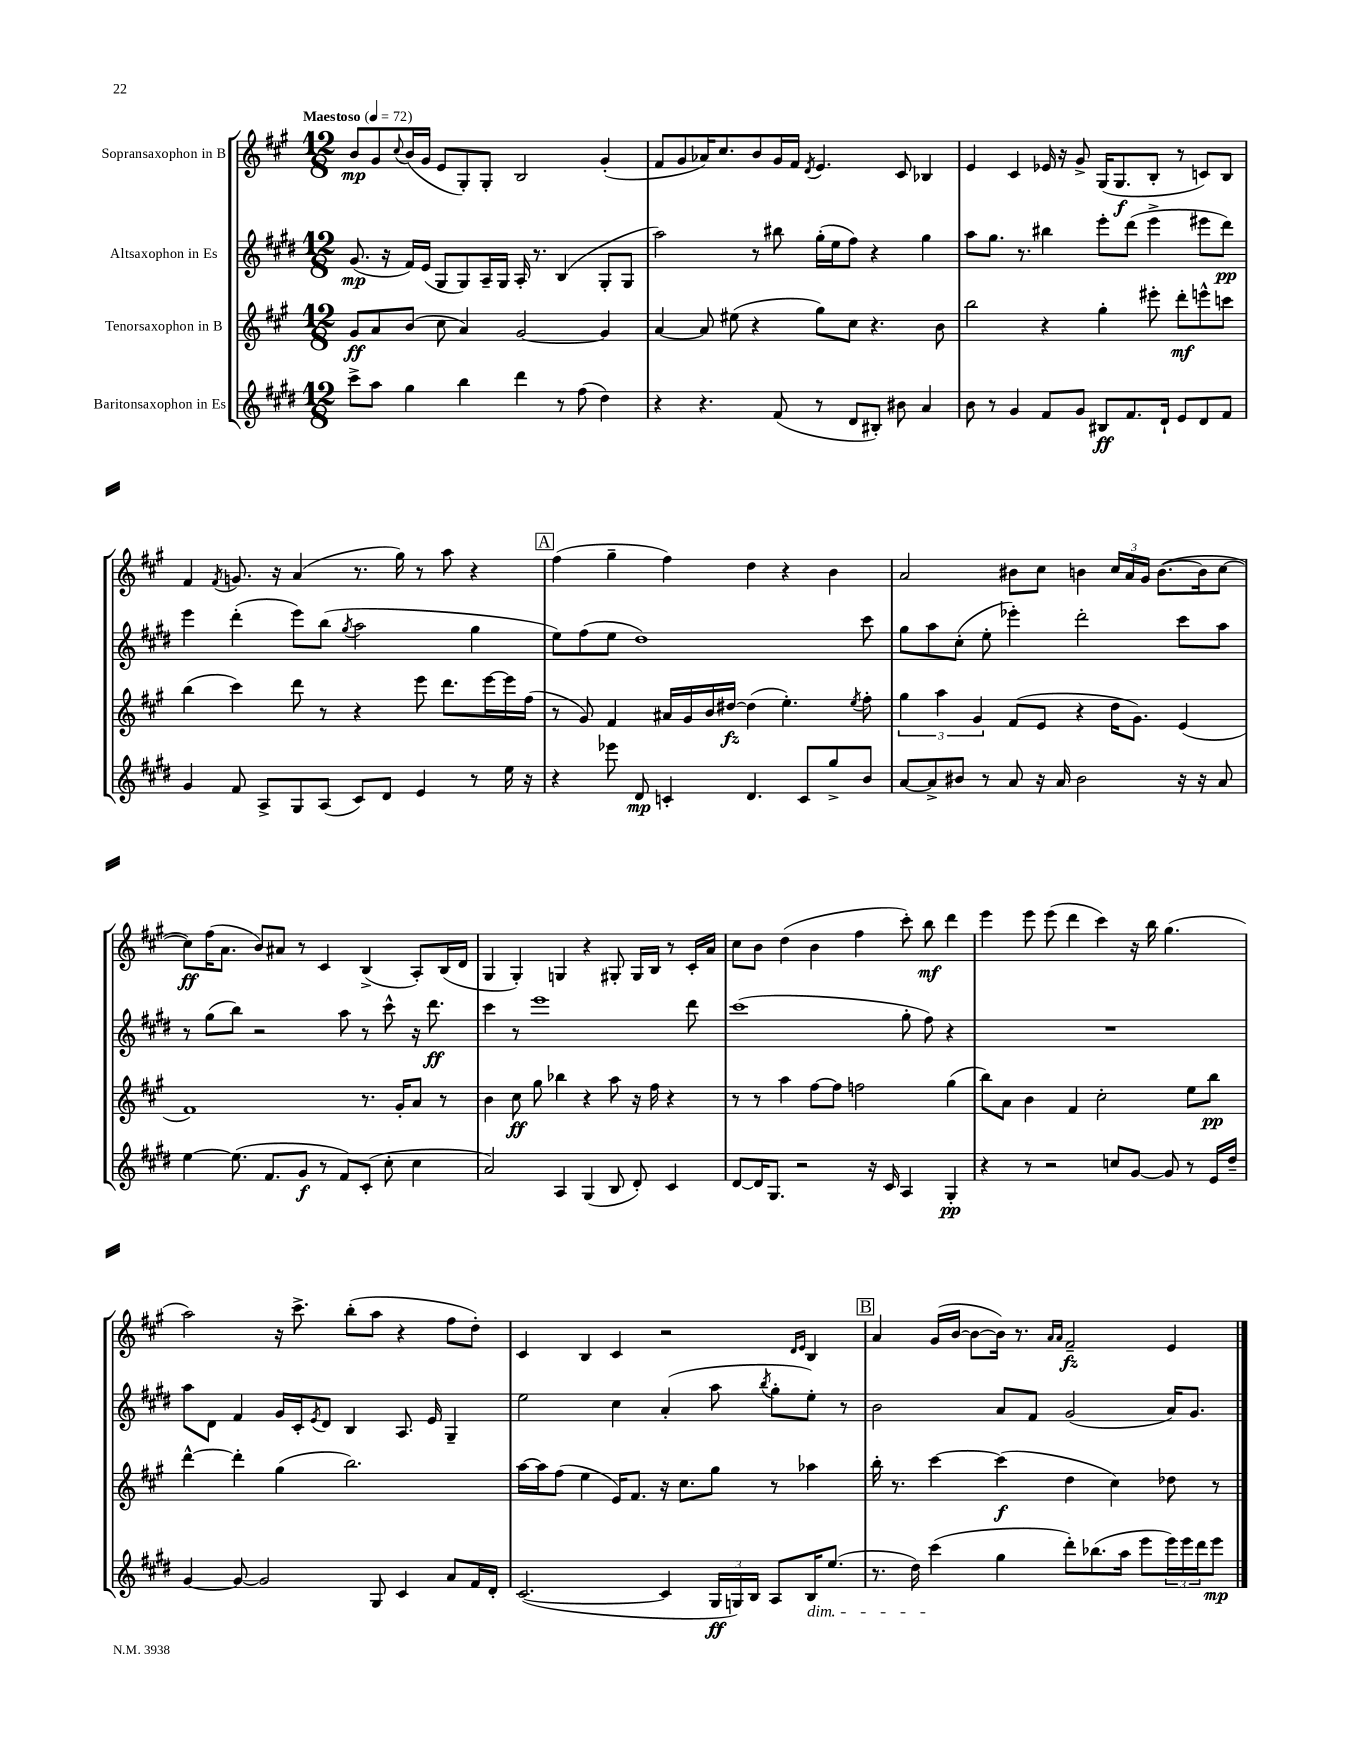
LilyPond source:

<<
\new StaffGroup <<
\new Staff = "s0" \with { instrumentName = "Sopransaxophon in B" } {
    \clef treble \key a \major \numericTimeSignature \time 12/8 \tempo "Maestoso" 4 = 72
    b'8\mp gis'8 \appoggiatura { cis''8 } b'16( gis'16 e'8 gis8-.) gis8-. b2 gis'4-.( |
    fis'8 gis'8 aes'16) cis''8. b'8 gis'16 fis'16 \acciaccatura { d'8 } e'4. cis'8 bes4 |
    e'4 cis'4 ees'16 r16 gis'8-> gis16( gis8.\f b8-. r8 c'8) b8 |
    fis'4 \acciaccatura { fis'8 } g'8. r16 a'4( r8. gis''16) r8 a''8 r4 |
    \mark \markup { \box "A" } fis''4( gis''4-- fis''4) d''4 r4 b'4 |
    a'2 bis'8 cis''8 b'4 \tuplet 3/2 { cis''16 a'16 gis'16 } b'8.~( b'16 cis''8~ |
    cis''8\ff) fis''16( a'8. b'8) ais'8 r8 cis'4 b4->( a8-.) b16( d'16 |
    gis4 gis4-.) g4 r4 gis8-. gis16 b16 r8 cis'16-. a'16 |
    cis''8 b'8 d''4( b'4 fis''4 cis'''8-.) b''8\mf d'''4 |
    e'''4 e'''8 e'''8( d'''4 cis'''4) r16 b''16 gis''4.( |
    a''2) r16 cis'''8.-> b''8-.( a''8 r4 fis''8 d''8-.) |
    cis'4 b4 cis'4 r2 \grace { d'16 e'16 } b4 |
    \mark \markup { \box "B" } a'4 gis'16( b'16~ b'8~ b'16) r8. \grace { a'16 a'16 } fis'2--\fz e'4 \bar "|." |
}
\new Staff = "s1" \with { instrumentName = "Altsaxophon in Es" } {
    \clef treble \key e \major \numericTimeSignature \time 12/8
    gis'8.\mp( r16 fis'16) e'16( gis8 gis8) a16-- gis16 a16-. r8. b4( gis8-. gis8 |
    a''2) r8 bis''8 gis''16-.( e''16 fis''8) r4 gis''4 |
    a''8 gis''8. r8. bis''4 e'''8-. dis'''8( e'''4-> eis'''8 dis'''8\pp) |
    e'''4 dis'''4-.( e'''8) b''8( \acciaccatura { gis''8 } a''2 gis''4 |
    \mark \markup { \box "A" } e''8) fis''8( e''8 dis''1) cis'''8 |
    gis''8 a''8 cis''8-.( e''8-. ees'''4-.) dis'''2-. cis'''8 a''8 |
    r8 gis''8( b''8) r2 a''8 r8 cis'''8-^ r16 dis'''8.\ff |
    cis'''4 r8 e'''1 dis'''8 |
    cis'''1( gis''8-. fis''8) r4 |
    R1. |
    a''8 dis'8 fis'4 gis'16 cis'16-. \acciaccatura { e'8 } dis'8 b4 a8. e'16 gis4-- |
    e''2 cis''4 a'4-.( a''8 \acciaccatura { b''8 } gis''8-. e''8-.) r8 |
    \mark \markup { \box "B" } b'2 a'8 fis'8 gis'2( a'16) gis'8. \bar "|." |
}
\new Staff = "s2" \with { instrumentName = "Tenorsaxophon in B" } {
    \clef treble \key a \major \numericTimeSignature \time 12/8
    gis'8\ff a'8 b'8( cis''8 a'4) gis'2~ gis'4 |
    a'4~ a'8 eis''8( r4 gis''8) cis''8 r4. b'8 |
    b''2 r4 gis''4-. eis'''8-. d'''8-.\mf e'''8-^ c'''8 |
    b''4( cis'''4) d'''8 r8 r4 e'''8 d'''8. e'''16~ e'''16 fis''16( |
    \mark \markup { \box "A" } r8 gis'8) fis'4 ais'16 gis'16 b'16 dis''16~\fz dis''4( e''4.-.) \acciaccatura { e''8 } fis''8-. |
    \tuplet 3/2 { gis''4 a''4 gis'4 } fis'8( e'8 r4 d''16 gis'8.) e'4( |
    fis'1) r8. gis'16-. a'8 r8 |
    b'4 cis''8\ff gis''8 bes''4 r4 a''8 r16 fis''16 r4 |
    r8 r8 a''4 fis''8~ fis''8 f''2 gis''4( |
    b''8) a'8 b'4 fis'4 cis''2-. e''8 b''8\pp |
    d'''4~-^ d'''4-. gis''4( b''2.) |
    a''16~ a''16 fis''8( e''4 e'16) fis'8. r16 cis''8. gis''8 r8 aes''4 |
    \mark \markup { \box "B" } b''16-. r8. cis'''4~ cis'''4\f( d''4 cis''4) des''8 r8 \bar "|." |
}
\new Staff = "s3" \with { instrumentName = "Baritonsaxophon in Es" } {
    \clef treble \key e \major \numericTimeSignature \time 12/8
    cis'''8-> a''8 gis''4 b''4 dis'''4 r8 fis''8( dis''4) |
    r4 r4. fis'8( r8 dis'8 bis8-.) bis'8 a'4 |
    b'8 r8 gis'4 fis'8 gis'8 bis8\ff fis'8. dis'16-! e'8 dis'8 fis'8 |
    gis'4 fis'8 a8-> gis8 a8( cis'8) dis'8 e'4 r8 e''16 r16 |
    \mark \markup { \box "A" } r4 ees'''8 dis'8\mp c'4-. dis'4. c'8 gis''8-> b'8 |
    a'8~ a'8-> bis'8 r8 a'8 r16 a'16 bis'2 r16 r16 a'8 |
    e''4~ e''8.( fis'8. gis'8\f r8 fis'8) cis'8-.( cis''8-. cis''4 |
    a'2) a4 gis4( b8 dis'8-.) cis'4 |
    dis'8~ dis'16 gis8. r2 r16 cis'16 a4 gis4-.\pp |
    r4 r8 r2 c''8 gis'8~ gis'8 r8 e'16 dis''16-- |
    gis'4~ gis'8~ gis'2 gis8 cis'4 a'8 fis'16 dis'16-. |
    cis'2.~( cis'4 \tuplet 3/2 { gis16\ff g16) b16 } a8 b16\dim e''8.( |
    \mark \markup { \box "B" } r8. dis''16) cis'''4\!( gis''4 dis'''8-.) bes''8.( a''16 e'''8 \tuplet 3/2 { e'''16) e'''16 dis'''16 } e'''8\mp \bar "|." |
}
>>
>>
\layout { \context { \Score \remove "Bar_number_engraver" } }
